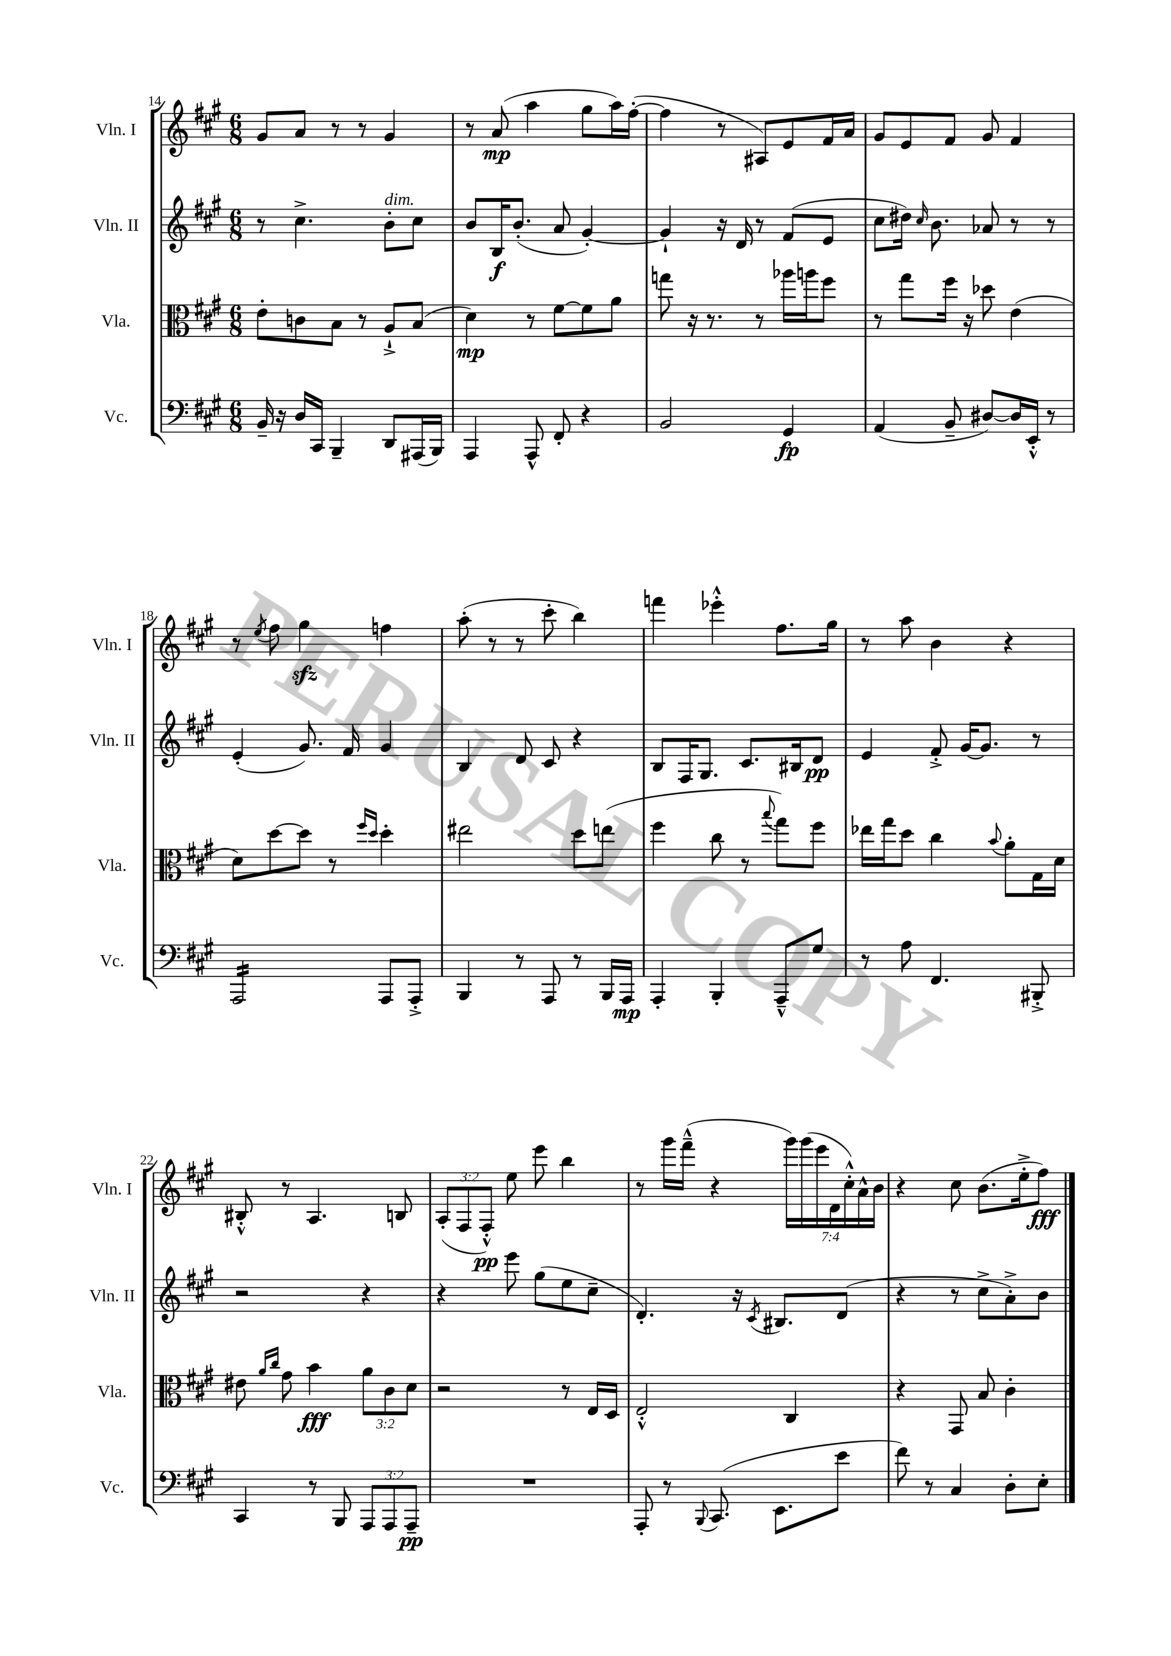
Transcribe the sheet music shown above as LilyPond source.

<<
\new StaffGroup <<
\new Staff = "s0" \with { instrumentName = "Vln. I" shortInstrumentName = "Vln. I" } {
    \clef treble \key a \major \numericTimeSignature \time 6/8 \override Staff.TupletNumber.text = #tuplet-number::calc-fraction-text
    \autoBeamOff gis'8[ a'8] r8 r8 gis'4 |
    r8 a'8\mp( a''4 gis''8[ a''16) fis''16]~-.( |
    fis''4 r8 ais8[) e'8 fis'16 a'16] |
    gis'8[ e'8 fis'8] gis'8 fis'4 |
    r8 \acciaccatura { e''8 } fis''8 gis''4\sfz f''4 |
    a''8-.( r8 r8 cis'''8-. b''4) |
    f'''4 ees'''4-.-^ fis''8.[ gis''16] |
    r8 a''8 b'4 r4 |
    bis8-.-^ r8 a4. b8 |
    \tuplet 3/2 { a8[-.( fis8 fis8]-.-^\pp) } e''8 e'''8 b''4 |
    r8 gis'''16[ fis'''16]---^( r4 \tuplet 7/4 { gis'''16[) gis'''16( e'''16 d'16 cis''16-.-^) a'16-^ b'16] } |
    r4 cis''8 b'8.[( e''16-.-> fis''8]\fff) \bar "|." |
}
\new Staff = "s1" \with { instrumentName = "Vln. II" shortInstrumentName = "Vln. II" } {
    \clef treble \key a \major \numericTimeSignature \time 6/8
    \autoBeamOff r8 cis''4.-> b'8[-.^\markup { \italic "dim." } cis''8] |
    b'8[ b16\f b'8.]-.( a'8 gis'4~-.) |
    gis'4-! r16 d'16 r8 fis'8[( e'8] |
    cis''8[ dis''16]) \grace { cis''16 } b'8. aes'8 r8 r8 |
    e'4-.( gis'8.) fis'16 gis'4 |
    b4 d'8 cis'8 r4 |
    b8[ fis16 gis8.] cis'8.[ bis16 d'8]\pp |
    e'4 fis'8-.-> gis'16[~ gis'8.] r8 |
    r2 r4 |
    r4 e'''8 gis''8[( e''8 cis''8]-- |
    d'4.-.) r16 \acciaccatura { cis'8 } bis8.[ d'8]( |
    r4 r8 cis''8[-> a'8-.->) b'8] \bar "|." |
}
\new Staff = "s2" \with { instrumentName = "Vla." shortInstrumentName = "Vla." } {
    \clef alto \key a \major \numericTimeSignature \time 6/8 \override Staff.TupletNumber.text = #tuplet-number::calc-fraction-text
    \autoBeamOff e'8[-. c'8 b8] r8 a8[-!-> b8]( |
    d'4\mp) r8 fis'8[~ fis'8 a'8] |
    g''8 r16 r8. r8 aes''16[ a''16 fis''8] |
    r8 gis''8[ fis''16] r16 des''8 e'4( |
    d'8[) d''8~ d''8] r8 \grace { fis''16[ d''16] } d''4-. |
    eis''2 d''8[ e''8]( |
    fis''4 cis''8 r8 \appoggiatura { b''8 } gis''8[) fis''8] |
    ees''16[ gis''16 d''8] cis''4 \appoggiatura { b'8 } a'8[-. gis16 d'16] |
    eis'8 \grace { a'16[ cis''16] } gis'8 b'4\fff \tuplet 3/2 { a'8[ cis'8 d'8] } |
    r2 r8 e16[ d16] |
    e2-.-^ cis4 |
    r4 gis,8 b8 cis'4-. \bar "|." |
}
\new Staff = "s3" \with { instrumentName = "Vc." shortInstrumentName = "Vc." } {
    \clef bass \key a \major \numericTimeSignature \time 6/8 \override Staff.TupletNumber.text = #tuplet-number::calc-fraction-text
    \autoBeamOff b,16-- r16 d16[ cis,16] b,,4-- d,8[ ais,,16( b,,16]) |
    a,,4 a,,8-^ fis,8-. r4 |
    b,2 gis,4\fp |
    a,4( b,8-- dis8[~) dis16 e,16]-.-^ r8 |
    a,,2:16 a,,8[ a,,8]-.-> |
    b,,4 r8 a,,8 r8 b,,16[ a,,16]\mp |
    a,,4-. b,,4-. a,,8[---^ gis8] |
    r8 a8 fis,4. bis,,8-.-> |
    cis,4 r8 b,,8 \tuplet 3/2 { a,,8[ a,,8 a,,8]--\pp } |
    R2. |
    a,,8-. r8 \appoggiatura { b,,8 } cis,8.( e,8.[ e'8] |
    fis'8) r8 cis4 d8[-. e8]-. \bar "|." |
}
>>
>>
\layout { \context { \Score currentBarNumber = #14 } }
